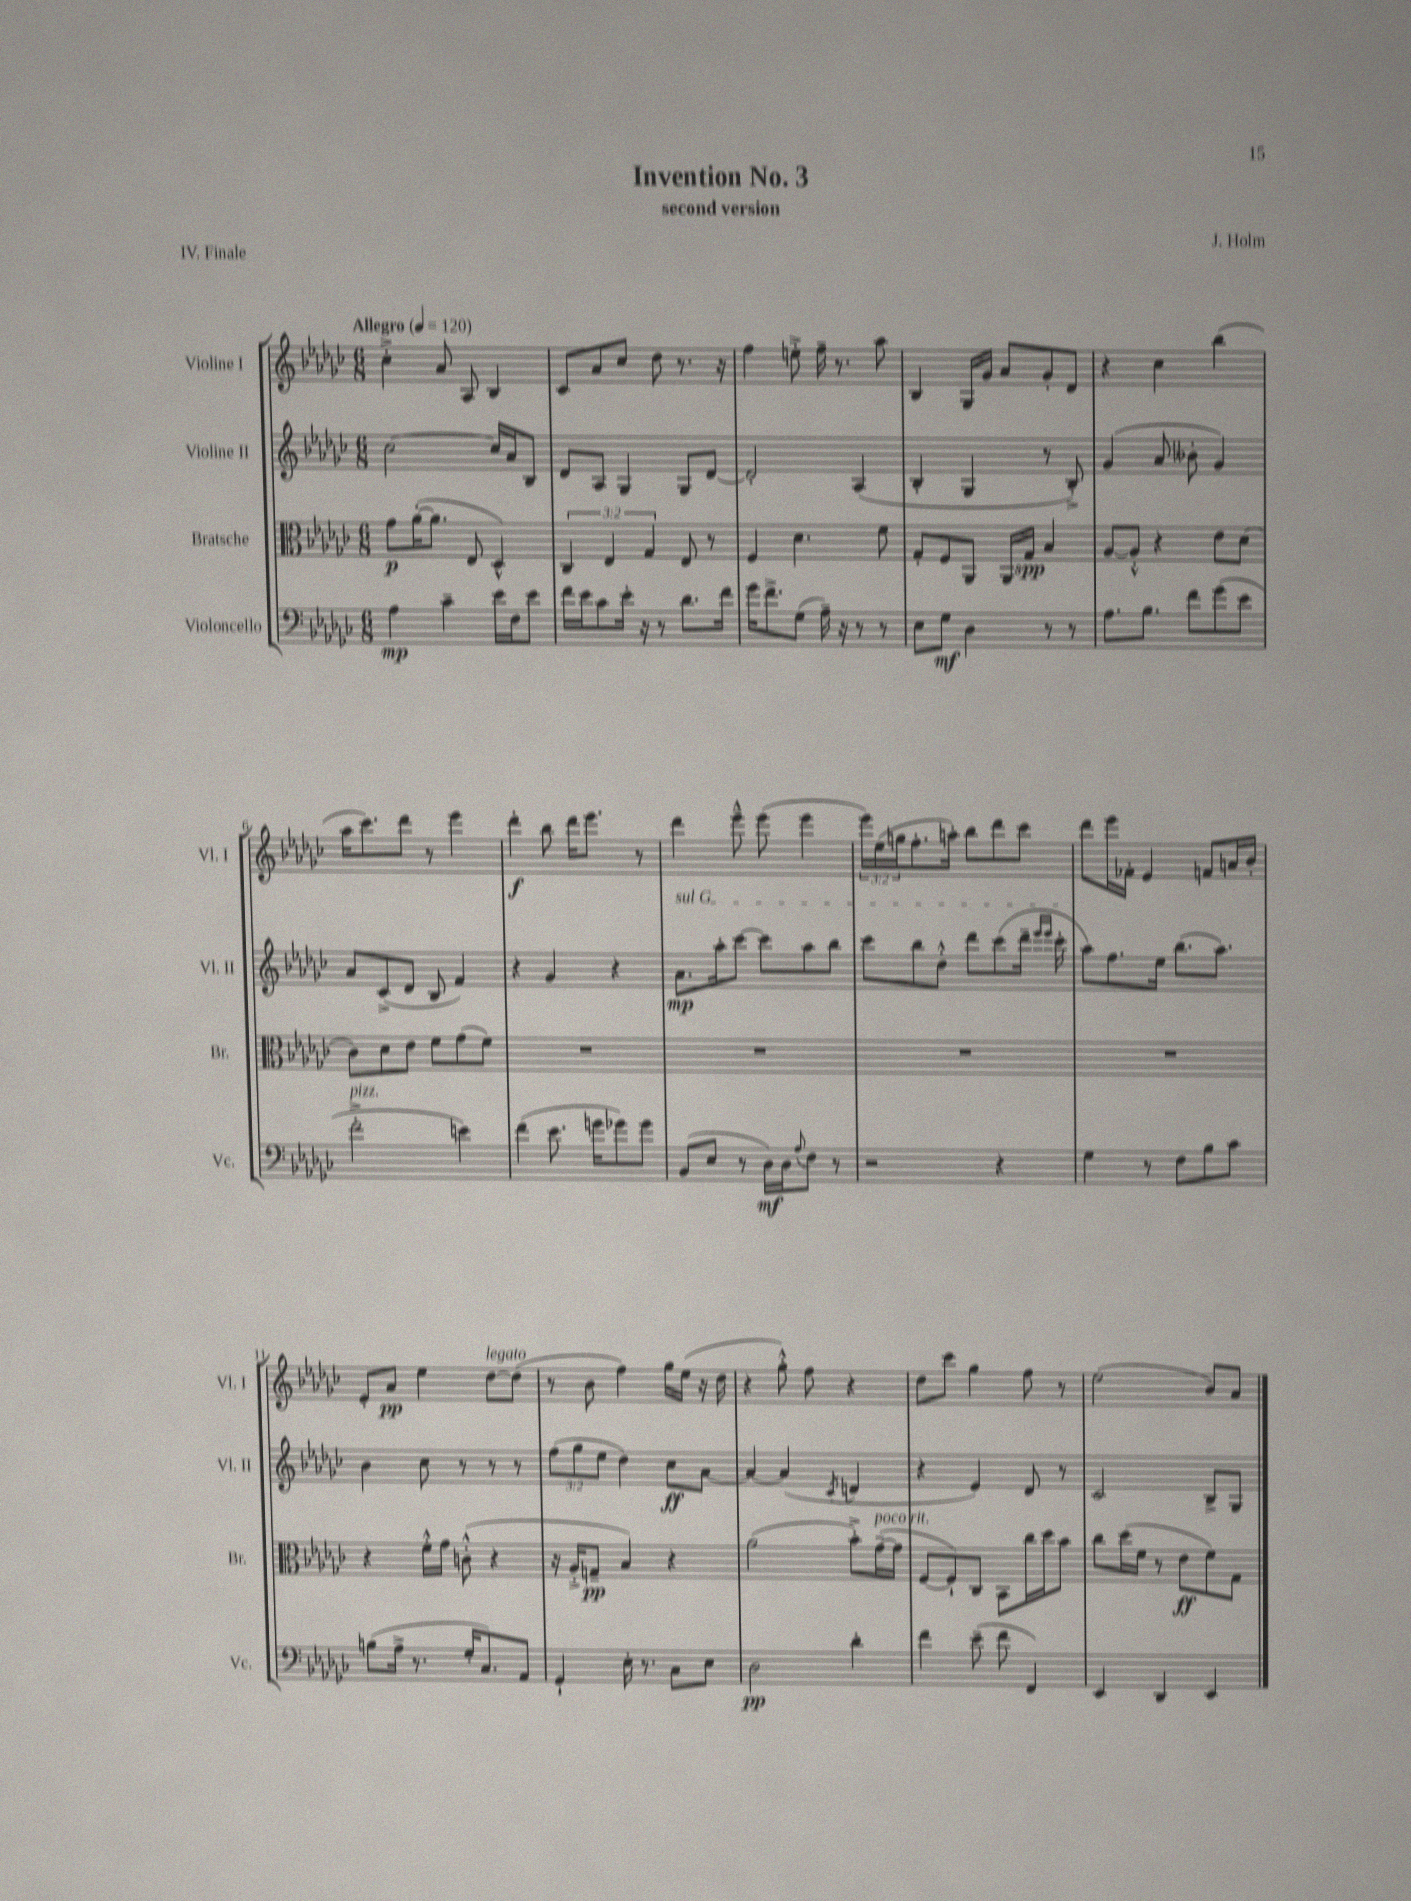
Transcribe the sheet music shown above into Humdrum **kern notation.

**kern	**kern	**kern	**kern
*staff4	*staff3	*staff2	*staff1
*clefF4	*clefC3	*clefG2	*clefG2
*k[b-e-a-d-g-c-]	*k[b-e-a-d-g-c-]	*k[b-e-a-d-g-c-]	*k[b-e-a-d-g-c-]
*M6/8	*M6/8	*M6/8	*M6/8
*MM120	*MM120	*MM120	*MM120
4A-\	8g-\L	[2cc-\	4cc-'^\
.	([16a-'\K	.	.
.	8.a-\]J	.	.
4c-~\	.	.	8a-/
.	8E-/	.	8A-/
16e-\LL	4D-^^/)	16cc-/]LL	4B-/
16F\J	.	16a-/J	.
8e-\J	.	8B-/J	.
=	=	=	=
16f\LL	6C-/	8d-/L	8c-/L
16e-\J	.	.	.
8c-\	.	8A-/J	8a-/
.	6E-/	.	.
16e-'\Jk	.	4G-/	8cc-/J
16r	.	.	.
.	6G-/	.	.
8r	.	.	8dd-\
8.d-\L	8E-/	8G-/L	8.r
.	8r	[8d-/J	.
16f\Jk	.	.	16r
=	=	=	=
16g-\LK	4F/	2d-'/]	4ff\
8.f^\	.	.	.
(8G-\J	4.d-\	.	8ee'^\
16A-~\)	.	.	16ff~\
16r	.	.	8.r
8r	.	(4A-/	.
8r	8f\	.	8aa-\
=	=	=	=
8E-\L	8G-'/L	4B-'/	4B-/
8G-\J	8F/	.	.
4D-\	8AA-/J	4G-/	16G-/LL
.	.	.	16g-/JJ
.	16AA-/LL	.	8a-/L
.	16G-/JJ	.	.
8r	4B-/	8r	8g-'/
8r	.	8B-'^/)	8d-/J
=	=	=	=
8.A-\L	[8A-/L	(4g-/	4r
.	8A-'^^/]J	.	.
8.B-\J	.	.	.
.	4r	8a-/	4cc-\
8f\L	.	8b--'\	.
(8g-\	8e-\L	4g-/)	(4bb-\
8e-\J	(8d-\J	.	.
=	=	=	=
2f'^\	8c-\L)	8a-/L	16aa-\LK
.	.	.	8.ccc-\)
.	8d-\	(8c-^/	.
.	8e-\J	8d-/J	8ddd-\J
.	8f\L	8B-/	8r
4e\)	(8g-\	4f/)	4eee-\
.	8f\J)	.	.
=	=	=	=
(4f\	2.r	4r	4ddd-'\
8.e-\	.	4g-/	8bb-\
.	.	.	16ddd-\LK
16g\LK	.	.	8.eee-\J
8g-\)	.	4r	.
8g-\J	.	.	8r
=	=	=	=
(8BB-/L	2.r	8.a-\L	4ddd-\
8E-/J	.	.	.
.	.	16aa-'\k	.
8r	.	[8ccc-\J	8eee-~^^\
16D-\LL)	.	8ccc-\]L	(8eee-\
16D-\J	.	.	.
8qqA-/	.	.	.
8F\J	.	8aa-\	4eee-\
8r	.	8bb-\J	.
=	=	=	=
2r	2.r	8ccc-\L	24eee-\LL)
.	.	.	(24ee-\
.	.	.	24gg\J
.	.	8bb-\	8.ff'\
.	.	8dd-'^^\J	.
.	.	.	16aa'\Jk)
.	.	8ddd-\L	8bb-\L
4r	.	(8ccc-\	8ddd-\
.	.	16ddd-~\Jk	8ccc-\J
.	.	16qqeee-/LL	.
.	.	16qqeee-/JJ	.
.	.	16ccc-'\	.
=	=	=	=
4G-\	2.r	8aa-\L)	8ddd-\L
.	.	8.ff\	16eee-\L
.	.	.	16f-'\JJ
8r	.	.	4e-/
.	.	16ee-\Jk	.
8F\L	.	(8.bb-\L	.
8B-\	.	.	8f/L
.	.	8.aa-\J)	.
8c-\J	.	.	16a/L
.	.	.	16b-'/JJ
=	=	=	=
(8B\L	4r	4b-\	8e-'/L
16A-^\Jk	.	.	8a-/J
8.r	.	.	.
.	16f'^^\LL	8cc-\	4ee-\
.	16g-\JJ	.	.
16G-'/LK	(8c'^^\	8r	.
8.C-/)	.	.	.
.	4r	8r	[8dd-\L
8AA-/J	.	8r	(8dd-\]J
=	=	=	=
4GG-`/	16r	(12ff\L	8r
.	16A-'^/LK	.	.
.	.	12gg-\	.
.	8G~/J	.	8b-\
.	.	12ee-\J	.
16E-'\	4B-/)	4dd-\)	4ff\)
8.r	.	.	.
8C-\L	4r	8cc-\L	16gg-\LL
.	.	.	(16ee-\JJ
8E-\J	.	[8a-\J	16r
.	.	.	16dd-\
=	=	=	=
2D-\	(2a-\	4a-/_	4r
.	.	(4a-/]	8gg-'^^\)
.	.	.	8ff\
.	.	8qc-/	.
4d-'\	8b-'^\L)	4d/	4r
.	([16g-~\L	.	.
.	16g-\]JJ	.	.
=	=	=	=
4f\	[8F/L	4r	8dd-\L
.	8F`/])	.	8ccc-\J
(8e-~\	8C-/J	4e-/)	4gg-\
8f\	8BB-\L	.	.
4FF/)	16cc-\L	8d-/	8ff\
.	16dd-\J	.	.
.	8b-\J	8r	8r
=	=	=	=
4EE-/	8cc-\L	2c-/	(2ee-\
.	(16dd-\L	.	.
.	16f\JJ	.	.
4DD-/	8r	.	.
.	8e-\L	.	.
4EE-/	8f\)	8B-^/L	8b-/L)
.	8G-\J	8G-/J	8a-/J
==	==	==	==
*-	*-	*-	*-
